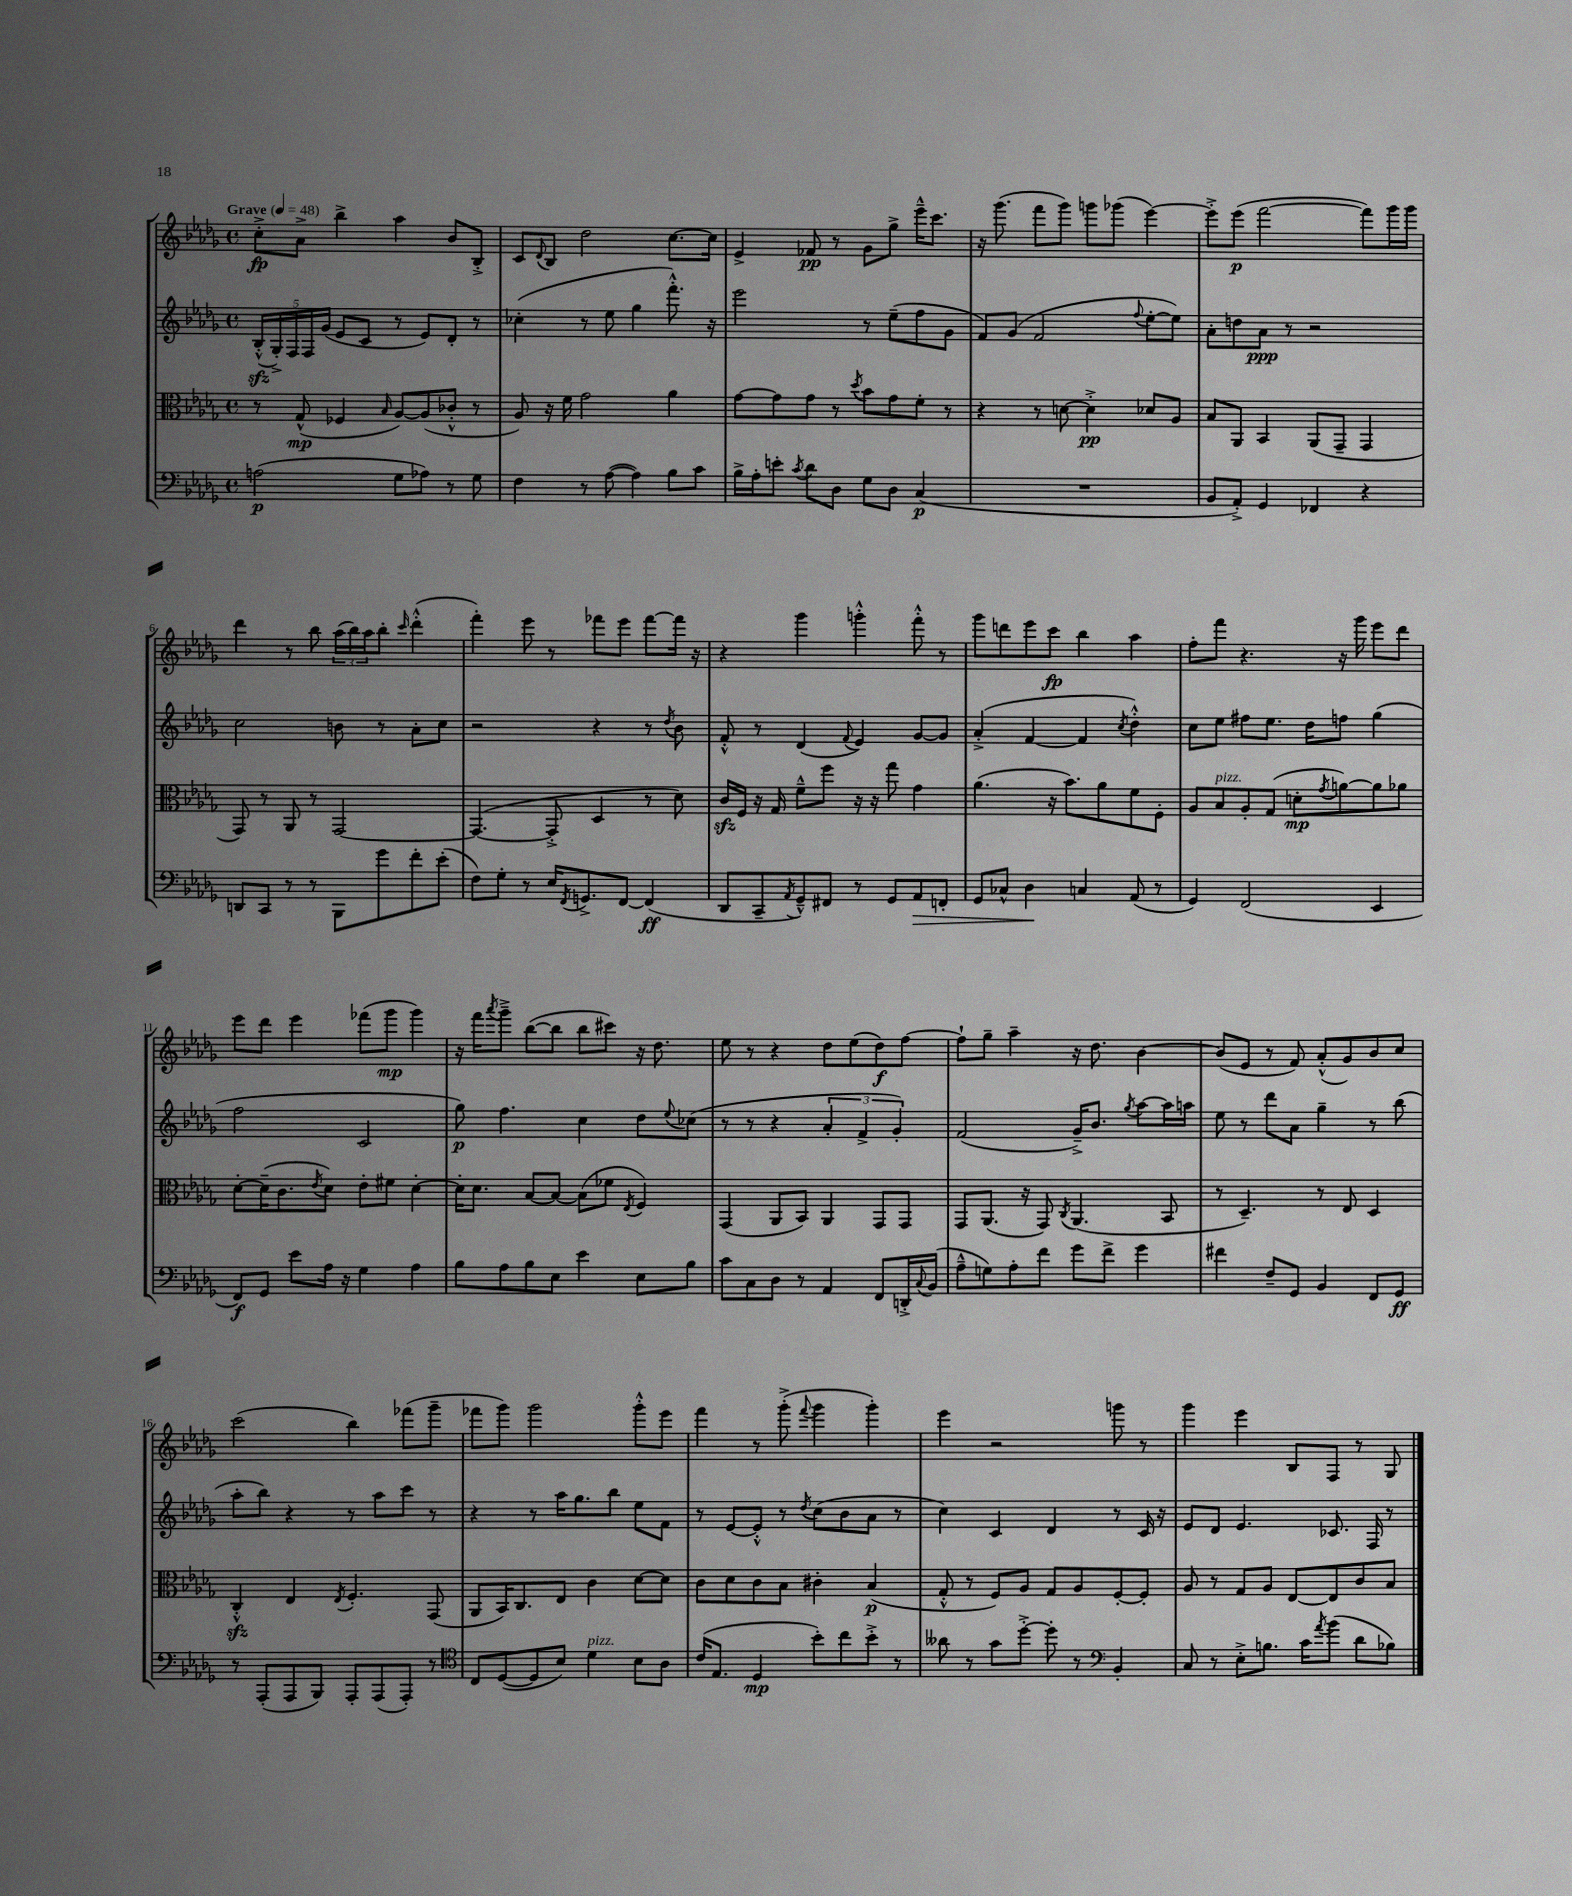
<<
\new StaffGroup <<
\new Staff = "s0" {
    \clef treble \key des \major \defaultTimeSignature \time 4/4 \tempo "Grave" 4 = 48
    c''8-.->\fp aes'8-> bes''4-> aes''4 bes'8 bes8-.-> |
    c'8 \appoggiatura { des'8 } bes8 des''2 c''8.~ c''16 |
    ees'4-> fes'8\pp r8 ges'8 ges''8-> ees'''16---^ c'''8. |
    r16 ges'''8.( f'''8 ges'''8) g'''8 ges'''8( ees'''4~) |
    ees'''8-.-> ees'''8\p( f'''2~ f'''8) ges'''16 ges'''16 |
    des'''4 r8 bes''8 \tuplet 3/2 { aes''16( bes''16) aes''16 } bes''8-. \grace { c'''16 } des'''4-.-^( |
    f'''4-.) ees'''8 r8 fes'''8 ees'''8 fes'''8~ fes'''16 r16 |
    r4 ges'''4 g'''4-.-^ f'''8-.-^ r8 |
    ges'''8 d'''8 ees'''8 c'''8\fp bes''4 aes''4 |
    f''8-. f'''8 r4. r16 ges'''16 ees'''8 des'''8 |
    ees'''8 des'''8 ees'''4 fes'''8( ges'''8\mp ges'''4) |
    r16 f'''16 \acciaccatura { aes'''8 } ges'''8---> bes''8~( bes''8 bes''8 cis'''8) r16 des''8. |
    ees''8 r8 r4 des''8 ees''8( des''8\f) f''8~ |
    f''8-! ges''8-- aes''4-- r16 des''8. bes'4~ |
    bes'8( ees'8 r8 f'8) aes'8-.-^( ges'8) bes'8 c''8 |
    c'''2( bes''4) fes'''8( ges'''8-- |
    fes'''8 ges'''8) ges'''2 ges'''8-.-^ ees'''8 |
    f'''4 r8 ges'''8-.->( \appoggiatura { f'''8 } ges'''4 ges'''4-.) |
    ees'''4 r2 g'''8 r8 |
    ges'''4 ees'''4 bes8 f8 r8 ges8 \bar "|." |
}
\new Staff = "s1" {
    \clef treble \key des \major \defaultTimeSignature \time 4/4
    \tuplet 5/4 { bes16-.-^\sfz( ges16-.->) f16 f16 ges'16( } ees'8 c'8 r8 ees'8) des'8-. r8 |
    ces''4-.( r8 ees''8 ges''4 f'''8.-.-^) r16 |
    ees'''2 r8 ees''8--( f''8 ges'8 |
    f'8) ges'8( f'2 \appoggiatura { f''8 } ees''8~-. ees''8) |
    aes'8-. d''8 aes'8\ppp r8 r2 |
    c''2 b'8 r8 aes'8-. c''8 |
    r2 r4 r8 \acciaccatura { des''8 } bes'8 |
    f'8-.-^ r8 des'4( \appoggiatura { f'8 } ees'4) ges'8~ ges'8 |
    aes'4-.->( f'4~ f'4 \acciaccatura { c''8 } des''4-.-^) |
    c''8 ees''8 fis''8 ees''8. des''16 f''8 ges''4( |
    f''2 c'2 |
    ges''8\p) f''4. c''4 des''8 \appoggiatura { ees''8 } ces''8( |
    r8 r8 r4 \tuplet 3/2 { aes'4-. f'4-> ges'4-.) } |
    f'2( ges'16--->) bes'8. \acciaccatura { ges''8 } aes''8~ aes''16 a''16 |
    ees''8 r8 des'''8 aes'8 ges''4-- r8 bes''8( |
    aes''8-. bes''8) r4 r8 aes''8 c'''8 r8 |
    r4 r8 aes''16 ges''8. bes''8 ees''8 f'8 |
    r8 ees'8~ ees'8-.-^ r8 \acciaccatura { des''8 } c''8( bes'8 aes'8 r8 |
    c''4) c'4 des'4 r8 c'16 r16 |
    ees'8 des'8 ees'4. ces'8. f16 r8 \bar "|." |
}
\new Staff = "s2" {
    \clef alto \key des \major \defaultTimeSignature \time 4/4
    r8 ges8-^\mp( fes4 \grace { bes16 } aes8~) aes8( ces'8-.-^ r8 |
    aes8) r16 f'16 ges'2 aes'4 |
    ges'8~ ges'8 ges'8 r8 \acciaccatura { des''8 } bes'8 ges'8 f'8-. r8 |
    r4 r8 d'8~ d'4-.->\pp des'8 aes8 |
    bes8 aes,8 bes,4 aes,8( ges,8-- ges,4 |
    ges,8) r8 aes,8 r8 ges,2~ |
    ges,4.~( ges,8-.-> des4 r8 des'8) |
    c'16\sfz f16 r16 ges16 f'8---^ f''8 r16 r16 ges''8 ges'4 |
    aes'4.( r16 bes'8.) aes'8 f'8 f8-. |
    aes8 bes8^\markup { \italic "pizz." } aes8-. ges8( d'8-.\mp \acciaccatura { ges'8 } a'8~) a'8 aes'8 |
    des'8~-. des'16--( c'8. \acciaccatura { ees'8 } des'8) ees'8-. fis'8 des'4~-. |
    des'16-. des'8. bes8~ bes8~ bes8( fes'8 \acciaccatura { ees8 } f4) |
    ges,4( aes,8 bes,8) aes,4 ges,8 ges,8 |
    ges,8 aes,8.( r16 ges,8) \acciaccatura { c8 } aes,4.( bes,8 |
    r8 des4.--) r8 ees8 des4 |
    c4-.-^\sfz ees4 \acciaccatura { ees8 } f4.-. ges,8( |
    aes,8 bes,16) c8. ees8 c'4 des'8~ des'8 |
    c'8 des'8 c'8 bes8 cis'4-. bes4\p( |
    ges8-.-^ r8 f8) aes8 ges8 aes8 f8~-. f8-. |
    aes8 r8 ges8 aes8 ees8~ ees8 c'8 bes8 \bar "|." |
}
\new Staff = "s3" {
    \clef bass \key des \major \defaultTimeSignature \time 4/4
    a2\p( ges8 aes8) r8 ges8 |
    f4 r8 aes8~( aes4) bes8 c'8 |
    bes16-> aes16-. e'8-. \acciaccatura { c'8 } des'8 des8 ges8 des8 c4\p( |
    R1 |
    bes,8 aes,8-.->) ges,4 fes,4 r4 |
    d,8 c,8 r8 r8 bes,,8 ges'8 f'8-. ees'8-.( |
    f8) ges8-. r8 ees16 \acciaccatura { f,8 } g,8.-> f,8~ f,4\ff( |
    des,8 c,8-- \acciaccatura { aes,8 } ges,8---^) fis,8 r8 ges,8 aes,8\> f,8-. |
    ges,8 ces8-^ des4\! c4 aes,8( r8 |
    ges,4) f,2( ees,4 |
    f,8\f) ges,8 ees'8 aes16 r16 ges4 aes4 |
    bes8 aes8 bes8 ees8 ees'4 ees8 bes8 |
    c'8 c8 des8 r8 aes,4 f,8 d,16-.-> \appoggiatura { c8 } bes,16( |
    aes8---^ g8) aes8-. f'8 ges'8 f'8-> ges'4 |
    fis'4 f8-- ges,8 bes,4 f,8 ges,8\ff |
    r8 aes,,8-.( aes,,8 bes,,8) aes,,8-. aes,,8( aes,,8-.) r8 |
    \clef tenor c8 des8~( des8 bes8) des'4^\markup { \italic "pizz." } bes8 aes8 |
    c'16( ees8. des4\mp bes'8-.) c''8 bes'8-.-> r8 |
    aeses'8 r8 ges'8 des''8~-.-> des''8-. r8 \clef bass bes,4-. |
    c8 r8 ees8-.-> b8. c'16 \acciaccatura { aes'8 } bes'8( des'8 bes8) \bar "|." |
}
>>
>>
